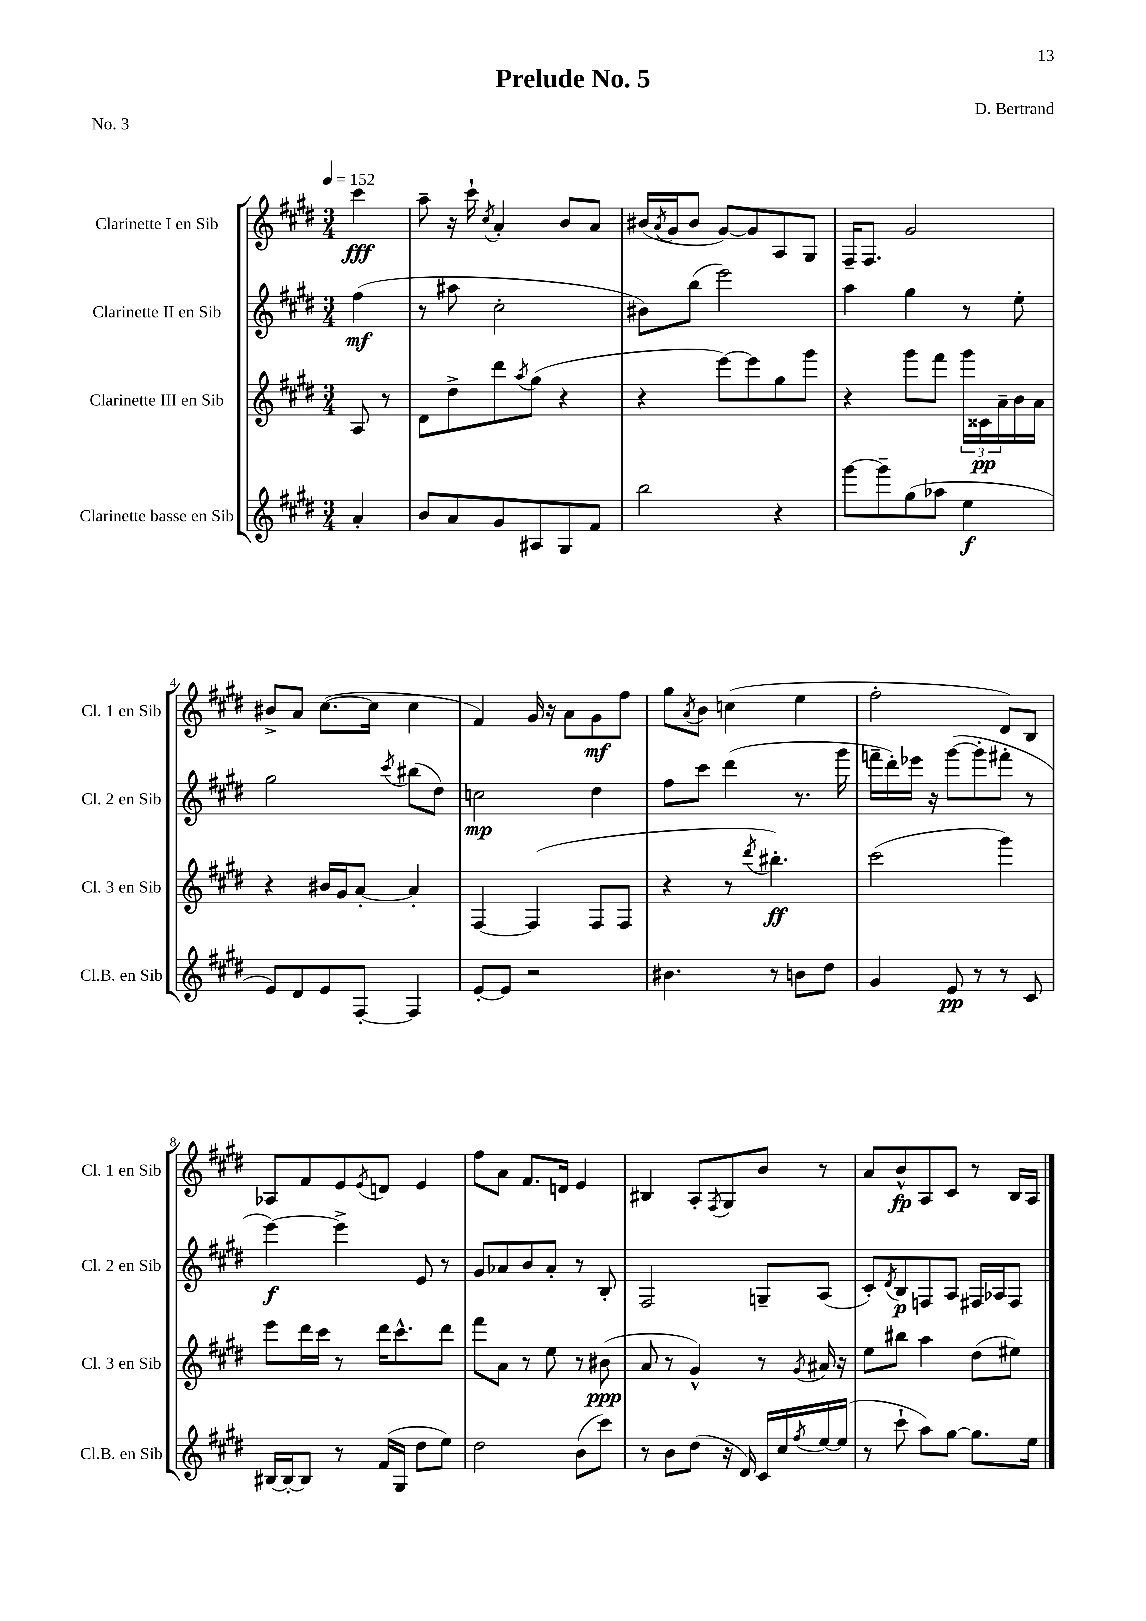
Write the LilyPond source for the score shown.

\header { title = "Prelude No. 5" composer = "D. Bertrand" piece = "No. 3" }
<<
\new StaffGroup <<
\new Staff = "s0" \with { instrumentName = "Clarinette I en Sib" shortInstrumentName = "Cl. 1 en Sib" } {
    \clef treble \key e \major \numericTimeSignature \time 3/4 \partial 4 \tempo 4 = 152
    cis'''4\fff |
    a''8-- r16 cis'''16-! \acciaccatura { cis''8 } a'4-. b'8 a'8 |
    bis'16( \acciaccatura { a'8 } gis'16 bis'8 gis'8~) gis'8 a8 gis8 |
    fis16-- fis8. gis'2 |
    bis'8-> a'8 cis''8.~( cis''16 cis''4 |
    fis'4) gis'16 r16 a'8 gis'8\mf fis''8 |
    gis''8 \acciaccatura { a'8 } b'8 c''4( e''4 |
    fis''2-. dis'8) b8 |
    aes8 fis'8 e'8 \acciaccatura { e'8 } d'8 e'4 |
    fis''8 a'8 fis'8. d'16 e'4 |
    bis4 a8-. \acciaccatura { fis8 } gis8 b'8 r8 |
    a'8 b'8-^\fp a8 cis'8 r8 b16 a16 \bar "|." |
}
\new Staff = "s1" \with { instrumentName = "Clarinette II en Sib" shortInstrumentName = "Cl. 2 en Sib" } {
    \clef treble \key e \major \numericTimeSignature \time 3/4 \partial 4
    fis''4\mf( |
    r8 ais''8 cis''2-. |
    bis'8) b''8( e'''2) |
    a''4 gis''4 r8 e''8-. |
    gis''2 \acciaccatura { cis'''8 } bis''8( dis''8) |
    c''2\mp dis''4 |
    fis''8 cis'''8 dis'''4( r8. gis'''16 |
    f'''16-- dis'''16-.) ees'''16 r16 gis'''8~( gis'''8-. fis'''8-. r8 |
    e'''4~\f) e'''4-> e'8 r8 |
    gis'8 aes'8 b'8 aes'8-. r8 b8-. |
    fis2 g8-- a8( |
    cis'8-.) \acciaccatura { dis'8 } b8\p f8 a8 fis16 aes16 fis8 \bar "|." |
}
\new Staff = "s2" \with { instrumentName = "Clarinette III en Sib" shortInstrumentName = "Cl. 3 en Sib" } {
    \clef treble \key e \major \numericTimeSignature \time 3/4 \partial 4
    a8 r8 |
    dis'8 dis''8-> dis'''8 \acciaccatura { a''8 } gis''8( r4 |
    r4 e'''8~) e'''8 gis''8 gis'''8 |
    r4 gis'''8 fis'''8 \tuplet 3/2 { gis'''16 cisis'16\pp a'16-- } b'16 a'16 |
    r4 bis'16 gis'16 a'8~-. a'4-. |
    fis4~ fis4( fis8 fis8 |
    r4 r8 \acciaccatura { dis'''8 } bis''4.-.\ff) |
    cis'''2( gis'''4) |
    e'''8 dis'''16 cis'''16 r8 dis'''16 cis'''8.-^ dis'''8 |
    fis'''8 a'8 r8 e''8 r8 bis'8\ppp( |
    a'8 r8 gis'4-^) r8 \acciaccatura { gis'8 } ais'16 r16 |
    e''8 bis''8 a''4 dis''8( eis''8) \bar "|." |
}
\new Staff = "s3" \with { instrumentName = "Clarinette basse en Sib" shortInstrumentName = "Cl.B. en Sib" } {
    \clef treble \key e \major \numericTimeSignature \time 3/4 \partial 4
    a'4-. |
    b'8 a'8 gis'8 ais8 gis8 fis'8 |
    b''2 r4 |
    gis'''8~ gis'''8-- gis''8( aes''8 e''4\f |
    e'8) dis'8 e'8 fis8~-. fis4 |
    e'8~-. e'8 r2 |
    bis'4. r8 b'8 dis''8 |
    gis'4 e'8\pp r8 r8 cis'8 |
    bis16~ bis16~-. bis8 r8 fis'16( gis16 dis''8 e''8) |
    dis''2 b'8( cis'''8) |
    r8 b'8 dis''8( r16 dis'16) cis'16 cis''16 \acciaccatura { fis''8 } e''16~ e''16( |
    r8 cis'''8-! a''8) gis''8~ gis''8. e''16 \bar "|." |
}
>>
>>
